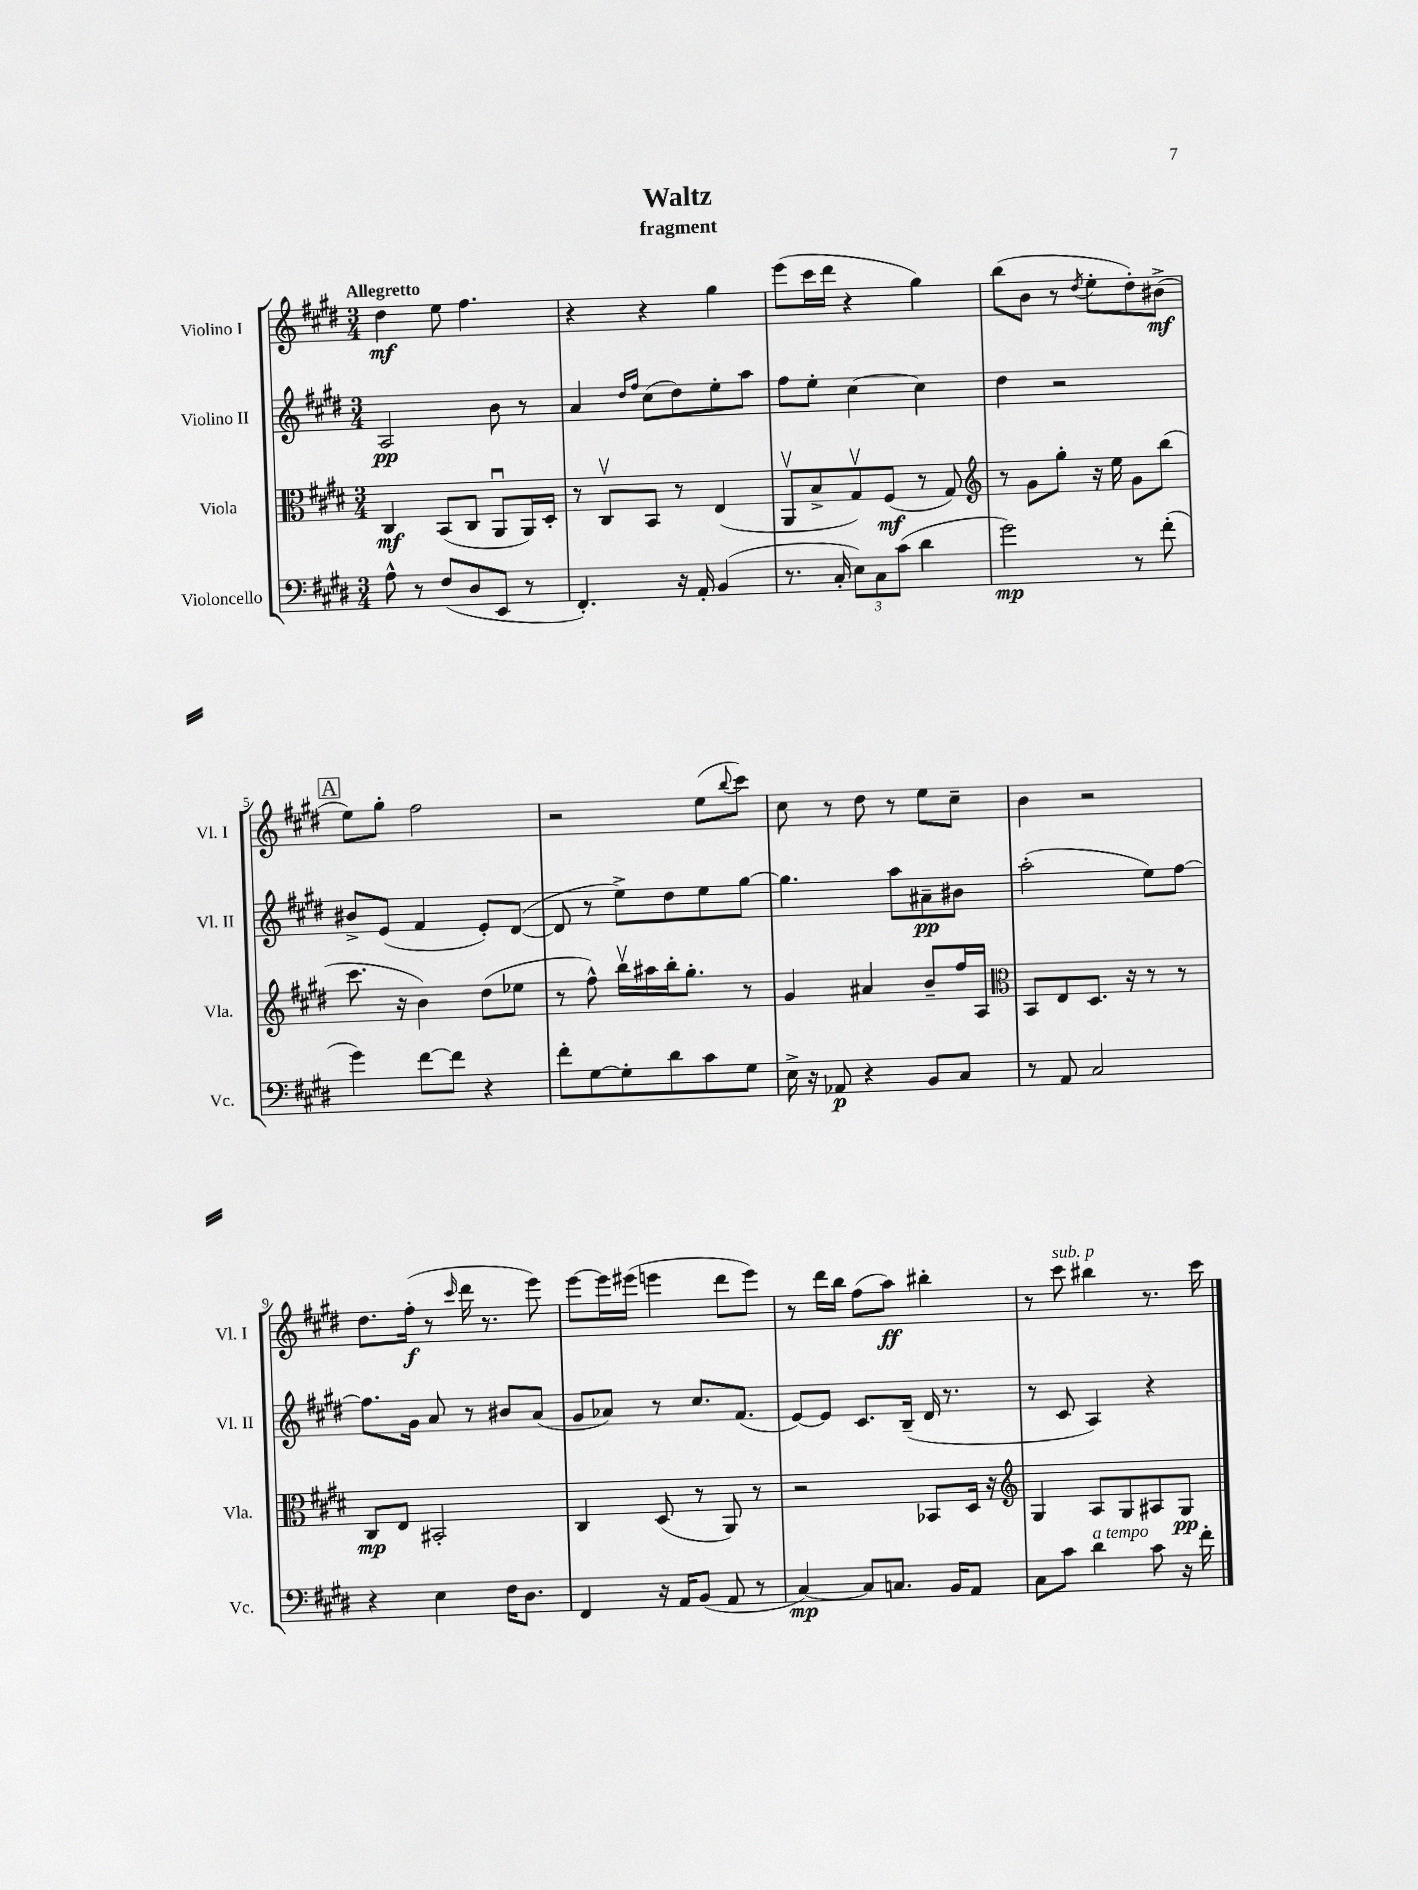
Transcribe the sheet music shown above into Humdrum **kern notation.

**kern	**kern	**kern	**kern
*staff4	*staff3	*staff2	*staff1
*clefF4	*clefC3	*clefG2	*clefG2
*k[f#c#g#d#]	*k[f#c#g#d#]	*k[f#c#g#d#]	*k[f#c#g#d#]
*M3/4	*M3/4	*M3/4	*M3/4
8A^^\	4C#/	2A/	4dd#\
8r	.	.	.
(8F#/L	(8BB/L	.	8ee\
8D#/	8C#/J	.	4.ff#\
8EE/J	8AAu/L	8b\	.
8r	16AA/L)	8r	.
.	16D#'/JJ	.	.
=	=	=	=
4.FF#'/)	8r	4a/	4r
.	8C#v/L	.	.
.	.	16qqdd#/LL	.
.	.	16qqff#/JJ	.
.	8BB/J	(8cc#\L	4r
16r	8r	8dd#\)	.
16AA'/	.	.	.
(4BB/	(4E/	8ee'\	4gg#\
.	.	8aa\J	.
=	=	=	=
8.r	8AAv/L	8ff#\L	(8eee\L
.	8B^/	8ee'\J	16ccc#\L
16C#'/	.	.	16ddd#\JJ
12E\L)	8G#v/)	[4cc#\	4r
12C#\	.	.	.
.	(8F#/J	.	.
(12c#\J	.	.	.
4d#\	8r	4cc#\]	4gg#\)
.	8G#/)	.	.
=	=	=	=
*	*clefG2	*	*
2g#\)	8r	4dd#\	(8bb\L
.	8g#\L	.	8b\J
.	8gg#'\J	2r	8r
.	.	.	8qdd#/
.	16r	.	8ee'\L
.	16ee\	.	.
8r	8g#\L	.	8dd#'\)
(8f#'\	(8bb\J	.	(8b#^\J
=	=	=	=
4g#\)	8.ccc#\	8b#^/L	8ee\L)
.	.	(8e/J	8gg#'\J
.	16r	.	.
[8f#\L	4b\)	4f#/	2ff#\
8f#\]J	.	.	.
4r	(8dd#\L	8e'/L)	.
.	8ee-\J	([8d#/J	.
=	=	=	=
8f#'\L	8r	8d#/]	2r
[8G#\	8ff#^^\)	8r	.
8G#'\]	16bbv\LL	8ee^\L)	.
.	16aa#\	.	.
8d#\	16bb'\J	8dd#\	.
.	8.gg#'\J	.	.
8c#\	.	8ee\	(8ee\L
.	.	.	8qqbb/
8G#\J	8r	[8gg#\J	8ccc#\J)
=	=	=	=
16E^\	4g#/	4.gg#\]	8cc#\
16r	.	.	.
8AA-/	.	.	8r
4r	4a#/	.	8dd#\
.	.	8aa\L	8r
8BB/L	8b~/L	8a#~\	8ee\L
8C#/J	16ff#/L	8b#\J	8cc#~\J
.	16A/JJ	.	.
=	=	=	=
*	*clefC3	*	*
8r	8BB/L	(2aa'\	4b\
8AA/	8E/	.	.
2C#/	8.D#/J	.	2r
.	16r	.	.
.	8r	8ee\L)	.
.	8r	[8ff#\J	.
=	=	=	=
4r	8C#/L	8.ff#\]L	8.dd#\L
.	8E/J	.	.
.	.	16g#\Jk	(16ff#'\Jk
4E\	2BB#'/	8a/	8r
.	.	.	16qqccc#/
.	.	8r	16ddd#\
.	.	.	8.r
16F#\LK	.	8b#/L	.
8.D#\J	.	.	.
.	.	(8a/J	8eee\)
=	=	=	=
4FF#/	4C#/	8g#/L	[8eee\L
.	.	8a-/J)	16eee\]L
.	.	.	(16eee#\JJ
16r	(8D#/	8r	4eee\
16AA/LK	.	.	.
(8BB/J	8r	8.cc#/L	.
8AA/	8AA/)	.	8ddd#\L
.	.	(8.f#/J	.
8r	8r	.	8eee\J)
=	=	=	=
[4C#/)	2r	[8e/L)	8r
.	.	8e/]J	16ddd#\LL
.	.	.	16bb\JJ
8C#/]L	.	8.c#/L	(8ff#\L
8.C/J	.	.	8aa\J)
.	.	(16B~/Jk	.
.	8BB-/L	16d#/	4bb#'\
16BB/LK	.	8.r	.
8AA/J	16D#/Jk	.	.
.	16r	.	.
=	=	=	=
*	*clefG2	*	*
8C#\L	4G#/	8r	8r
8c#\J	.	8c#/	8ccc#\
4d#\	8A/L	4A/)	4bb#\
.	8G#/	.	.
8c#\	8A#/	4r	8.r
16r	8G#/J	.	.
16f#'\	.	.	16ccc#\
==	==	==	==
*-	*-	*-	*-
